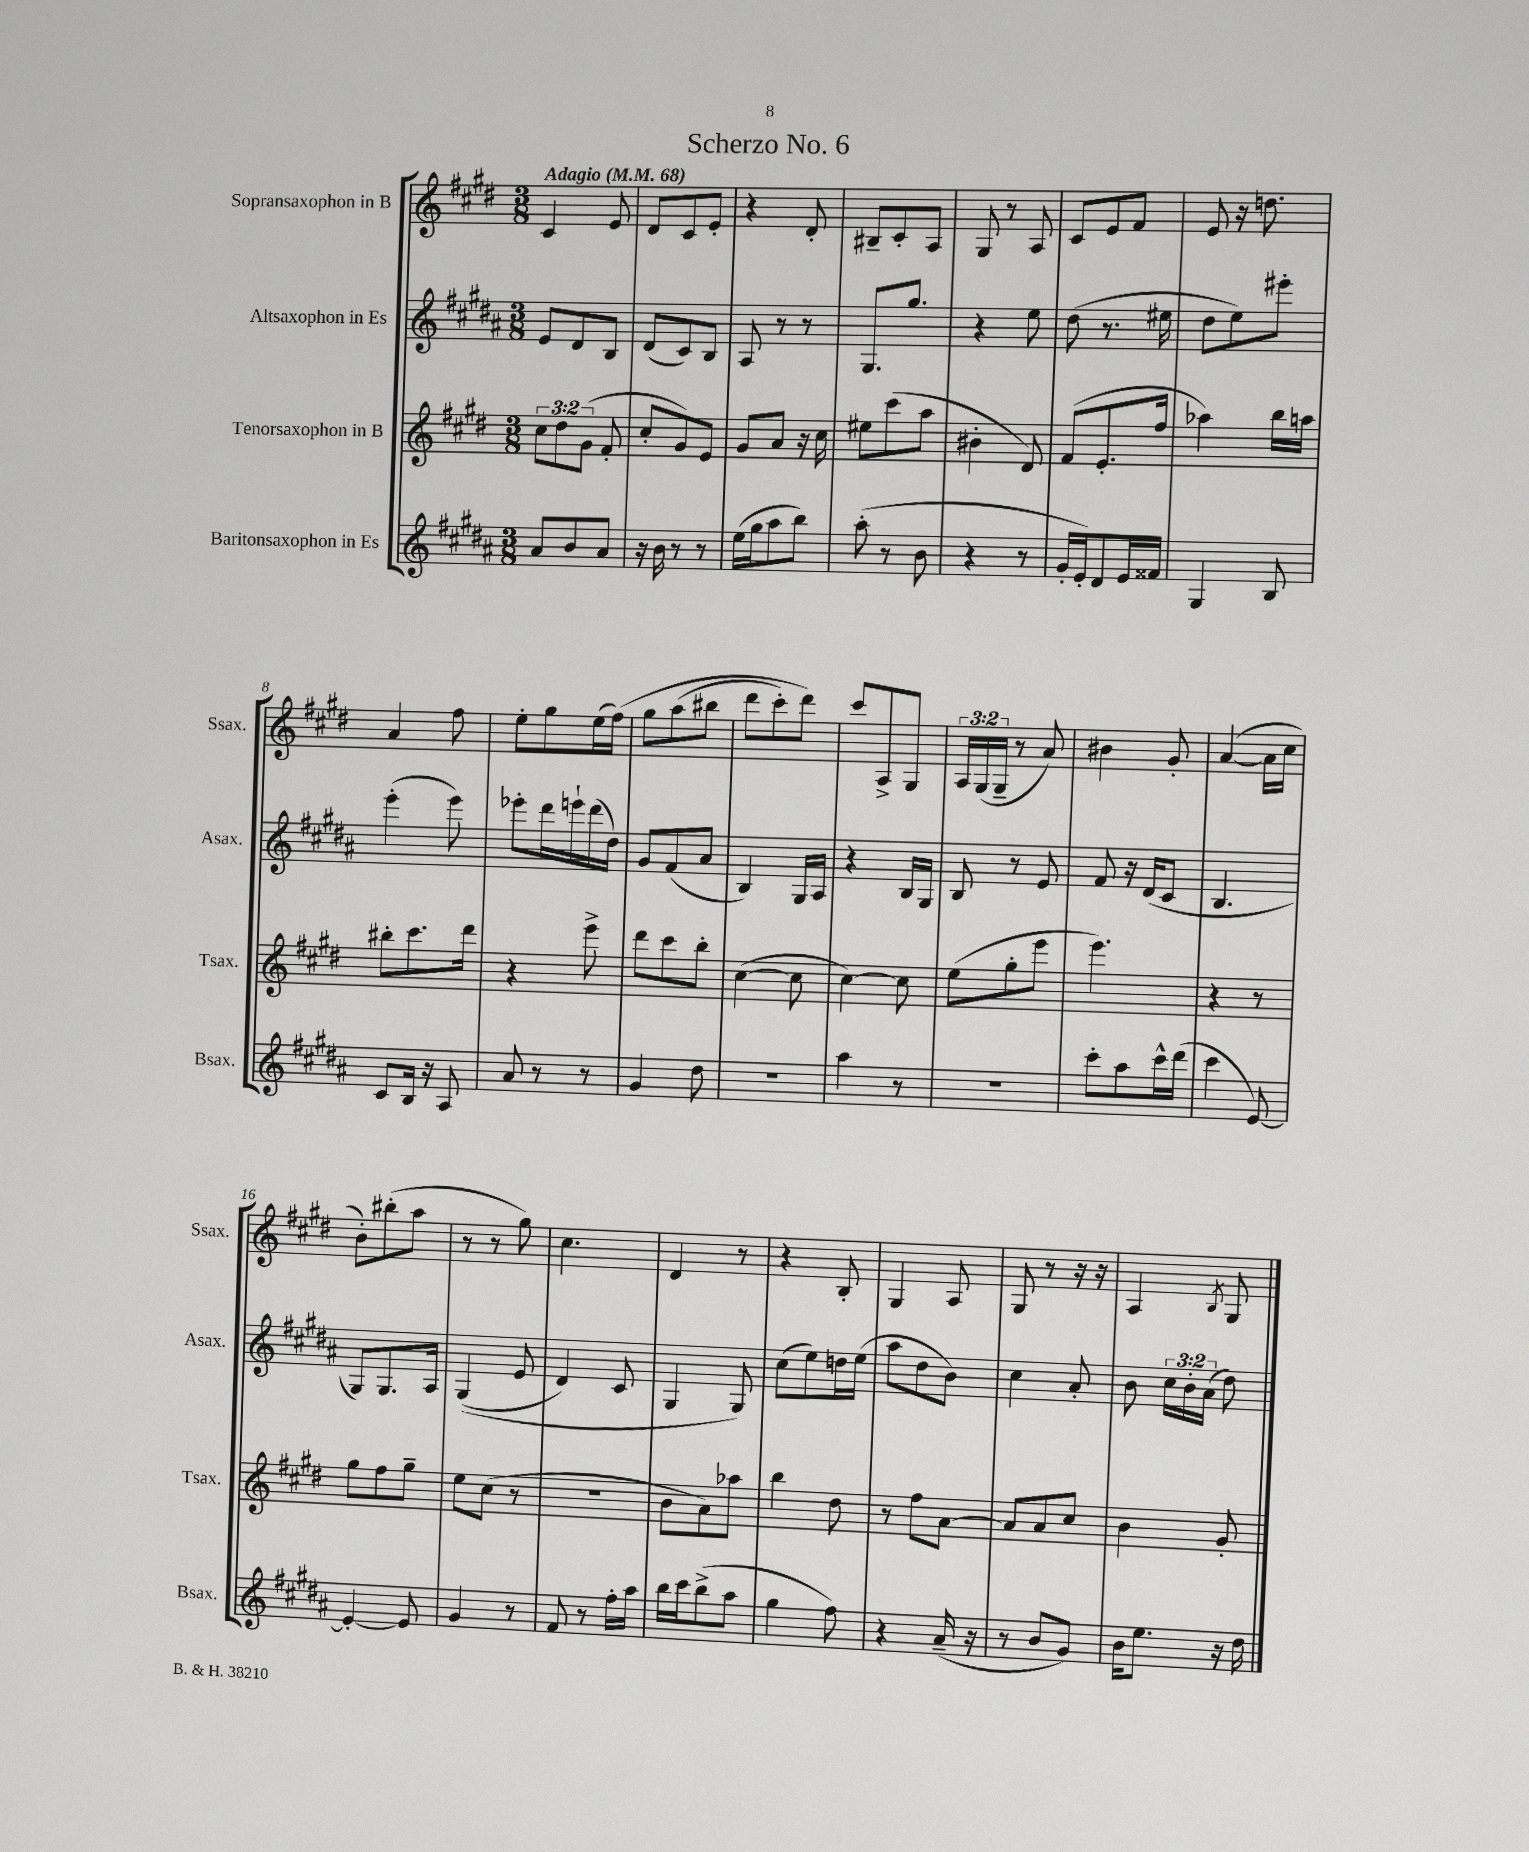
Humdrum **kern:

**kern	**kern	**kern	**kern
*part4	*part3	*part2	*part1
*staff4	*staff3	*staff2	*staff1
*I"Baritonsaxophon in Es	*I"Tenorsaxophon in B	*I"Altsaxophon in Es	*I"Sopransaxophon in B
*I'Bsax.	*I'Tsax.	*I'Asax.	*I'Ssax.
*clefG2	*clefG2	*clefG2	*clefG2
*k[f#c#g#d#a#]	*k[f#c#g#d#]	*k[f#c#g#d#a#]	*k[f#c#g#d#]
*M3/8	*M3/8	*M3/8	*M3/8
*MM68	*MM68	*MM68	*MM68
=1	=1	=1	=1
!	!	!	!LO:TX:a:B:t=Adagio
8a#/L	12cc#\L	8e/L	4c#/
.	12dd#\	.	.
8b/	.	8d#/	.
.	(12g#\J	.	.
8a#/J	8f#'/	8B/J	8e/
=2	=2	=2	=2
16r	8cc#'/L	(8d#/L	8d#/L
16b\	.	.	.
8r	8g#/)	8c#/)	8c#/
8r	8e/J	8B/J	8e'/J
=3	=3	=3	=3
(16ee\LL	8g#/L	8A#/	4r
16gg#\J	.	.	.
8aa#\	8a/J	8r	.
8bb\J)	16r	8r	8d#'/
.	16cc#\	.	.
=4	=4	=4	=4
(8aa#'\	8ee#X\L	8.G#/L	8B#X~/L
8r	(8ccc#\	.	8c#'/
.	.	8.gg#/J	.
8b\	8aa\J	.	8A/J
=5	=5	=5	=5
4r	4b#X'\	4r	8G#/
.	.	.	8r
8r	8d#/)	8ee\	8A/
=6	=6	=6	=6
16g#'/LL	(8f#/L	(8dd#\	8c#/L
16e'/J)	.	.	.
8d#/	8.e'/	8.r	8e/
16e/L	.	.	8f#/J
16f##X/JJ	16ff#/Jk	16ee#X\	.
=7	=7	=7	=7
4G#/	4aa-X\)	8dd#\L	8e/
.	.	8ee\)	16r
.	.	.	8.ddn\
8B/	16bb\LL	8eee#X'\J	.
.	16aan\JJ	.	.
!!LO:LB:g=z
=8	=8	=8	=8
8c#/L	8bb#X'\L	(4eee'\	4a/
16B/Jk	8.ccc#\	.	.
16r	.	.	.
8A#/	.	8eee\)	8ff#\
.	16ddd#\Jk	.	.
=9	=9	=9	=9
8a#/	4r	8eee-X'\L	8ee'\L
8r	.	16ddd#\L	8gg#\
.	.	16eeen`\	.
8r	8eee^\	(16ddd#\	(16ee\L
.	.	16dd#\JJ)	(16ff#\JJ)
=10	=10	=10	=10
4g#/	8ddd#\L	8g#/L	8gg#\L
.	8ccc#\	(8f#/	(8aa\
8dd#\	8bb'\J	8a#/J	8bb#X\J
=11	=11	=11	=11
4.r	([4cc#\	4B/)	8ddd#\L
.	.	.	8ccc#'\)
.	8cc#\]	16G#/LL	8ddd#\J)
.	.	16A#/JJ	.
=12	=12	=12	=12
4aa#\	[4cc#\)	4r	8ccc#/L
.	.	.	8A^/
8r	8cc#\]	16B/LL	8G#/J
.	.	16G#/JJ	.
=13	=13	=13	=13
4.r	(8ee\L	8B/	24A/LL
.	.	.	(24G#/
.	.	.	24G#~/JJ
.	8gg#'\	8r	8r
.	8eee\J	8e/	8a/)
=14	=14	=14	=14
8ccc#'\L	4.eee\)	8f#/	4b#X\
8aa#\	.	16r	.
.	.	(16d#/KL	.
16ccc#^^\L	.	8c#/J	8g#'/
(16ddd#\JJ	.	.	.
=15	=15	=15	=15
4ccc#\	4r	4.B/	([4a/
[8e/)	8r	.	16a\LL]
.	.	.	16cc#\JJ
!!LO:LB:g=z
=16	=16	=16	=16
4e'/_	8gg#\L	8G#/L)	8b'\L)
.	8ff#\	8.G#/	(8bb#X'\
8e/]	8gg#~\J	.	8aa\J
.	.	16A#/Jk	.
=17	=17	=17	=17
4g#/	8ee\L	((4G#/	8r
.	(8cc#\J	.	8r
8r	8r	8e/	8gg#\)
=18	=18	=18	=18
8f#/	4.r	4d#/)	4.cc#\
8r	.	.	.
16ff#'\LL	.	8c#/	.
16aa#\JJ	.	.	.
=19	=19	=19	=19
16bb\LL	8b\L	4G#/	4d#/
16ccc#\J	.	.	.
(8bb^\	8a\)	.	.
8aa#\J	8aa-X\J	8G#/)	8r
=20	=20	=20	=20
4gg#\	4bb\	(8cc#\L	4r
.	.	8ee\)	.
8ff#\)	8dd#\	16ddn\L	8B'/
.	.	(16ee\JJ	.
=21	=21	=21	=21
4r	8r	8aa#\L	4G#/
.	8ff#\L	8dd#\	.
(16a#~/	[8a\J	8b\J)	8A/
16r	.	.	.
=22	=22	=22	=22
8r	8a/L]	4cc#\	8G#/
8b/L	8a/	.	8r
8g#/J)	8cc#/J	8a#'/	16r
.	.	.	16r
=23	=23	=23	=23
16b\KL	4b\	8b\	4A/
8.ee\J	.	.	.
.	.	24cc#\LL	.
.	.	24b'\	.
.	.	(24a#\JJ	.
.	.	.	8qB/
16r	8g#'/	8dd#\)	8G#/
16dd#\	.	.	.
==	==	==	==
*-	*-	*-	*-
